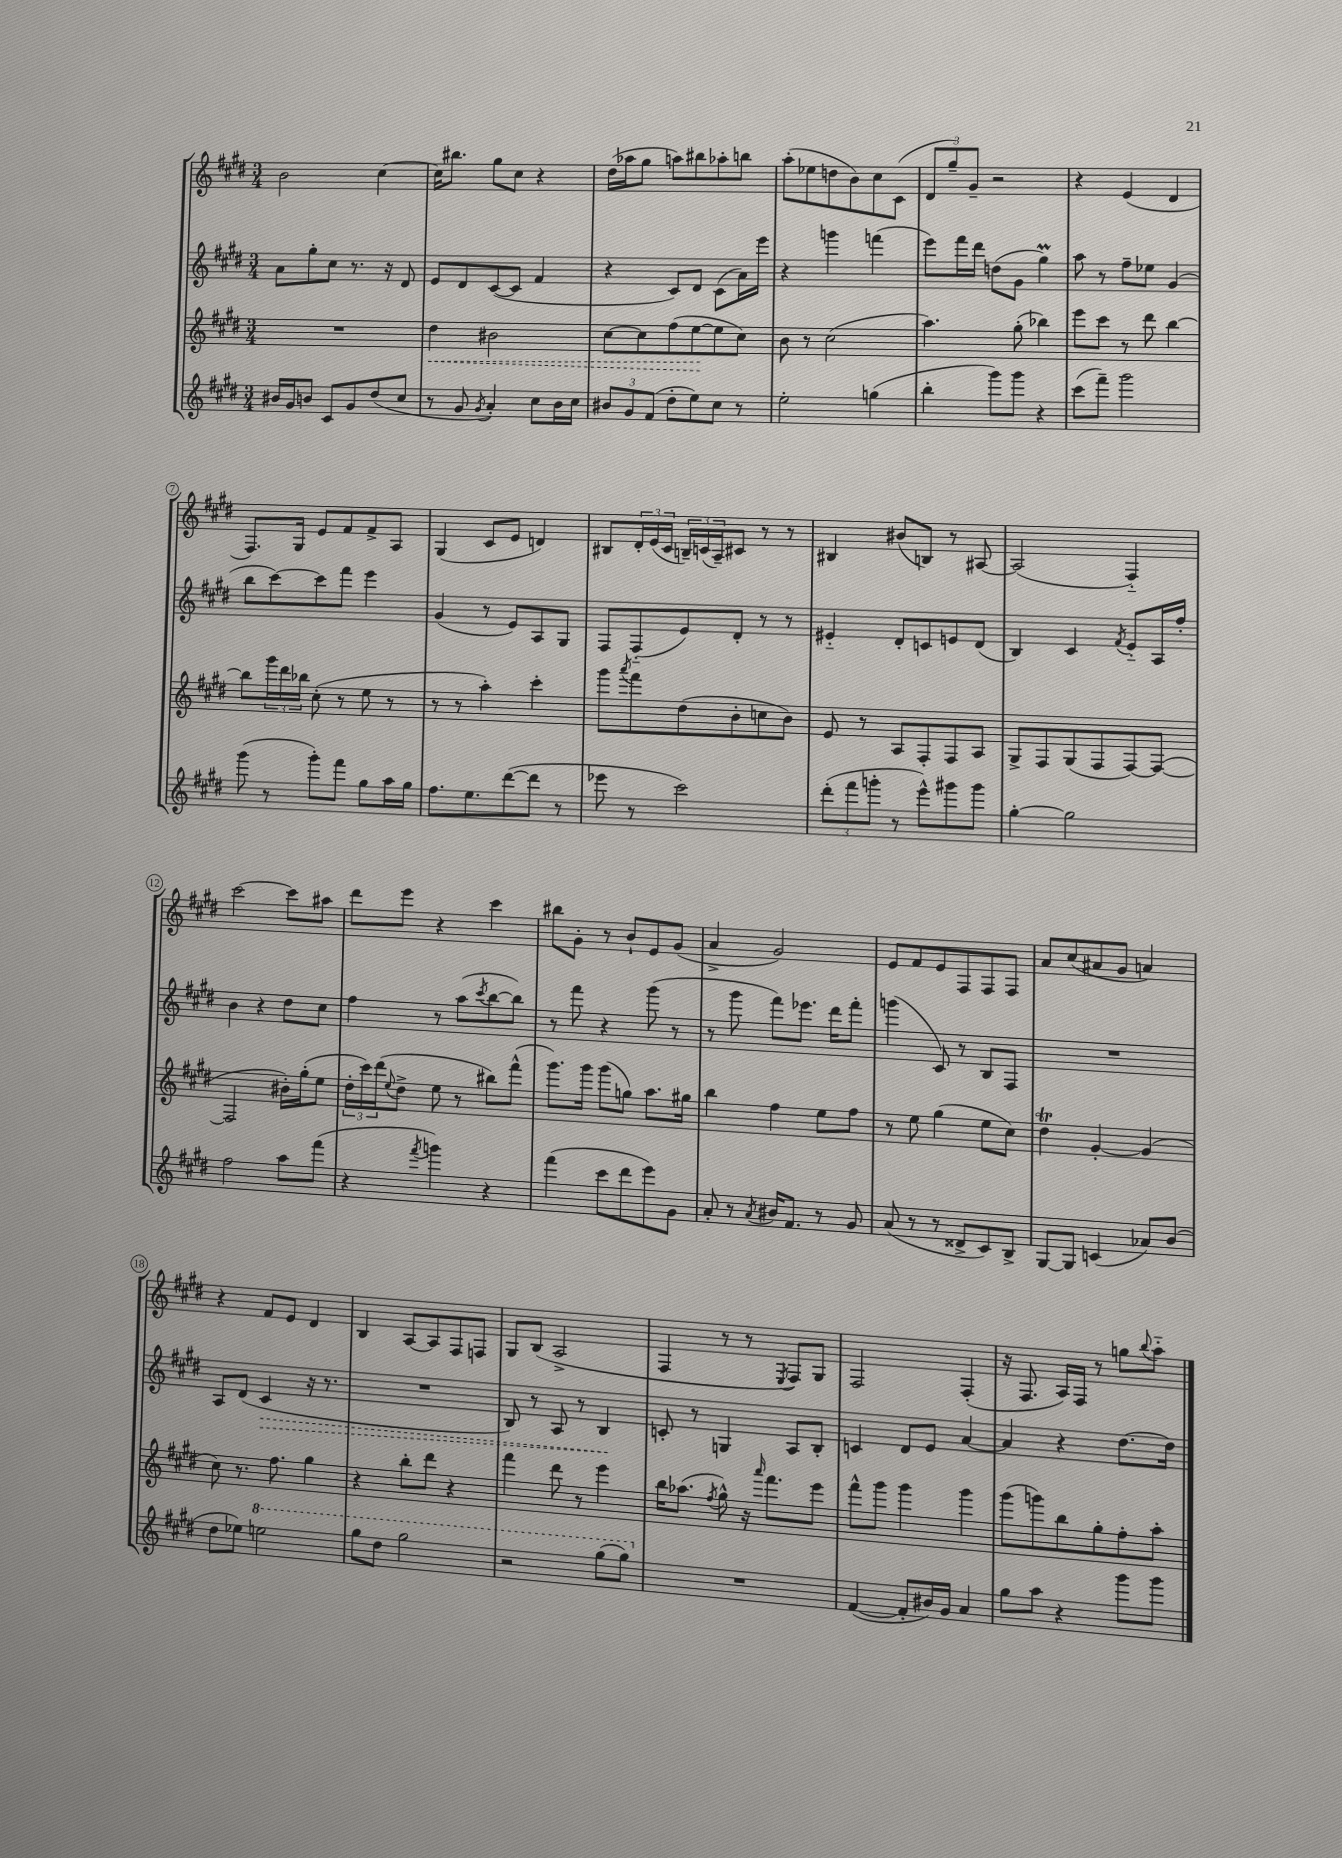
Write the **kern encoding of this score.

**kern	**kern	**kern	**kern
*staff4	*staff3	*staff2	*staff1
*clefG2	*clefG2	*clefG2	*clefG2
*k[f#c#g#d#]	*k[f#c#g#d#]	*k[f#c#g#d#]	*k[f#c#g#d#]
*M3/4	*M3/4	*M3/4	*M3/4
16b#/LL	2.r	8a\L	2b\
16g#/J	.	.	.
8b/J	.	8gg#'\	.
8c#/L	.	8cc#\J	.
8g#/	.	8.r	.
(8dd#/	.	.	[4cc#\
.	.	16r	.
8cc#/J	.	8d#/	.
=	=	=	=
8r	4dd#\	8e/L	16cc#\]LK
.	.	.	8.bb#\J
8g#/	.	8d#/	.
8qg#/	.	.	.
4a'/)	2b#\	([8c#/	8gg#\L
.	.	8c#/]J	8cc#\J
8cc#\L	.	4f#/	4r
16b\L	.	.	.
16cc#\JJ	.	.	.
=	=	=	=
12b#/L	[8cc#\L	4r	(16dd#\LL
.	.	.	16aa-\J
12g#/	.	.	.
.	8cc#\]	.	8gg#\J
(12f#/J	.	.	.
8dd#'\L	(8ff#\	8c#/L)	8aa\L)
8ee\)	[8ee\	8d#/J	8bb#\
8cc#\J	8ee\]	(8c#\L	8aa-'\
8r	8cc#\J)	16a\L)	8bb\J
.	.	16eee\JJ	.
=	=	=	=
2ee'\	8b\	4r	(8aa'\L
.	8r	.	8ee-\
.	(2cc#\	4ggg\	8dd\
.	.	.	8b\)
(4gg\	.	(4fff\	8cc#\
.	.	.	(8c#\J
=	=	=	=
4bb'\	4.aa\)	8eee\L)	12d#/L
.	.	.	12gg#~/)
.	.	16fff#\L	.
.	.	.	12g#~/J
.	.	16ddd#\JJ	.
8ggg#\L)	.	(8dd\L	2r
8ggg#\J	(8gg#'\	8g#\J	.
4r	4bb-\)	4gg#\)	.
=	=	=	=
(8ccc#\L	8eee\L	8aa\	4r
8fff#~\J)	8ccc#\J	8r	.
2ggg#\	8r	8ff#~\L	(4e/
.	8ddd#\	8ee-\J	.
.	[4bb\	(4g#/	4d#/
=	=	=	=
(8ggg#\	8bb\]L	8bb\L	8.F#/L)
8r	24ggg#\L	[8ccc#\)	.
.	24ddd#\	.	.
.	.	.	16G#/Jk
.	24bb-\JJ	.	.
8ggg#'\L)	(8cc#'\	8ccc#\]	8e/L
8fff#\J	8r	8fff#\J	8f#/
8gg#\L	8ee\	4eee\	8f#^/
16aa\L	8r	.	8A/J
16gg#\JJ	.	.	.
=	=	=	=
8.ff#\L	8r	(4g#/	(4G#/
.	8r	.	.
8.ee\	.	.	.
.	4aa'\)	8r	8c#/L
([8ddd#\	.	8e/L)	8e/J
8ddd#\]J	4ccc#'\	8A/	4d/)
8r	.	8G#/J	.
=	=	=	=
8eee-\	8ggg#\L	8F#/L	8B#/L
.	8qaaa/	.	.
8r	8fff#\	(8F#'~/	24d#'/L
.	.	.	(24e/
.	.	.	24c#/JJ
2ccc#\)	(8dd#\	8e/)	24B~/LL)
.	.	.	(24c/
.	.	.	24A~/J)
.	8b'\	8d#'/J	8c#/J
.	8cc\	8r	8r
.	8b\J)	8r	8r
=	=	=	=
(12ddd#'\L	8e/	4e#'~/	4B#/
12fff#\	.	.	.
.	8r	.	.
12ggg'\J	.	.	.
8r	8A/L	8d#'/L	(8b#/L
8eee^^\L)	8F#'/	8c/	8B/J)
8ggg#\	8F#/	8e/	8r
8ggg#\J	8A/J	(8d#/J	[8A#/
=	=	=	=
[4gg#'\	8G#^/L	4B/)	(2A#/]
.	8F#/	.	.
2gg#\]	(8G#/	4c#/	.
.	8F#/	.	.
.	.	8qf#/	.
.	[8F#/)	8e'~/L	4F#'~/)
.	(8F#/_J	16A/L	.
.	.	16ff#'/JJ	.
=	=	=	=
2ff#\	2F#/]	4b\	[2ccc#\
.	.	4r	.
8aa\L	16b#'\LL)	8dd#\L	8ccc#\]L
.	(16gg#'\J	.	.
(8fff#\J	8ee\J	8cc#\J	8aa#\J
=	=	=	=
4r	24dd#'\LL	4ff#\	8ddd#\L
.	24ccc#\)	.	.
.	(24ddd#\J	.	.
.	8qqee/	.	.
.	8dd#^\J	.	8eee\J
8qfff#/	.	.	.
4ggg\)	8ee\	8r	4r
.	8r	(8aa\L	.
.	.	8qccc#/	.
4r	8bb#\L)	[8bb\	4ccc#\
.	(8fff#^^\J	8bb\]J)	.
=	=	=	=
(4fff#\	8.ggg#\L)	8r	8bb#\L
.	.	8fff#\	8g#'\J
.	16ggg#\Jk	.	.
8ccc#\L	(8ggg#\L	4r	8r
8ddd#\	8gg\J)	.	8b`/L
8eee\)	8.aa\L	(8ggg#\	8e/
8g#\J	.	8r	(8g#/J
.	16gg#\Jk	.	.
=	=	=	=
8a'/	4bb\	8r	4a^/
8r	.	8ggg#\	.
8qa/	.	.	.
16b#/LK	4ff#\	8fff#\L)	2g#/)
8.f#/J	.	.	.
.	.	8.eee-\J	.
8r	8ee\L	.	.
.	.	16ddd#\LK	.
8g#/	8ff#\J	8fff#'\J	.
=	=	=	=
(8a/	8r	(4ggg\	8e/L
8r	8ee\	.	8f#/
8r	(4gg#\	8c#/)	8e/
8d##^/L	.	8r	8F#/
8c#/)	8ee\L	8B/L	8F#/
8B^/J	8cc#\J)	8F#/J	8F#/J
=	=	=	=
[8G#/L	4dd#\	2.r	8a/L
8G#/]J	.	.	(8cc#/
(4c/	[4g#'/	.	8a#/
.	.	.	8g#/J
8a-/L)	(4g#/]	.	4a/)
(8b/J	.	.	.
=	=	=	=
8dd#\L	8cc#\)	8A/L	4r
8ee-\J)	8.r	(8d#/J	.
2eee\	.	4c#/	8f#/L
.	8.ff#\	.	.
.	.	.	8e/J
.	4gg#\	16r	4d#/
.	.	8.r	.
=	=	=	=
8ggg#\L	4r	2.r	4B/
8ddd#\J	.	.	.
2ggg#\	8bb'\L	.	[8A/L
.	8ddd#\J	.	8A/]
.	4r	.	8F#/
.	.	.	8F/J
=	=	=	=
2r	4fff#\	8B/)	8G#/L
.	.	8r	(8B/J
.	8ddd#\	8A/	2A^/
.	8r	8r	.
(8ggg#\L	4eee\	4B/	.
8ggg#\J)	.	.	.
=	=	=	=
2.r	16bb\LK	8c'/	4F#/
.	(8.aa-\J	.	.
.	.	8r	.
.	8qff#/	.	.
.	8gg#^^\)	4G/	8r
.	16r	.	8r
.	16qqaaa/	.	.
.	8.fff#\L	.	.
.	.	.	8qE/
.	.	8A/L	8F#/L)
.	8eee\J	8B'/J	8G#/J
=	=	=	=
([4f#/	8fff#^^\L	4c/	2F#/
.	8ggg#\J	.	.
8f#'/]L	4ggg#\	8d#/L	.
16b#/L)	.	8e/J	.
16g#/JJ	.	.	.
4a/	4ggg#\	[4a/	(4F#'/
=	=	=	=
8gg#\L	(8ggg#\L	4a/]	16r
.	.	.	8.F#/
8aa\J	8ggg\)	.	.
4r	8bb\	4r	16A/LL)
.	.	.	16F#/JJ
.	8gg#'\	.	8r
8ggg#\L	8ff#'\	[8.dd#\L	8gg\L
.	.	.	8qqbb/
8ggg#\J	8aa'\J	.	8aa'~\J
.	.	16dd#\]Jk	.
==	==	==	==
*-	*-	*-	*-
